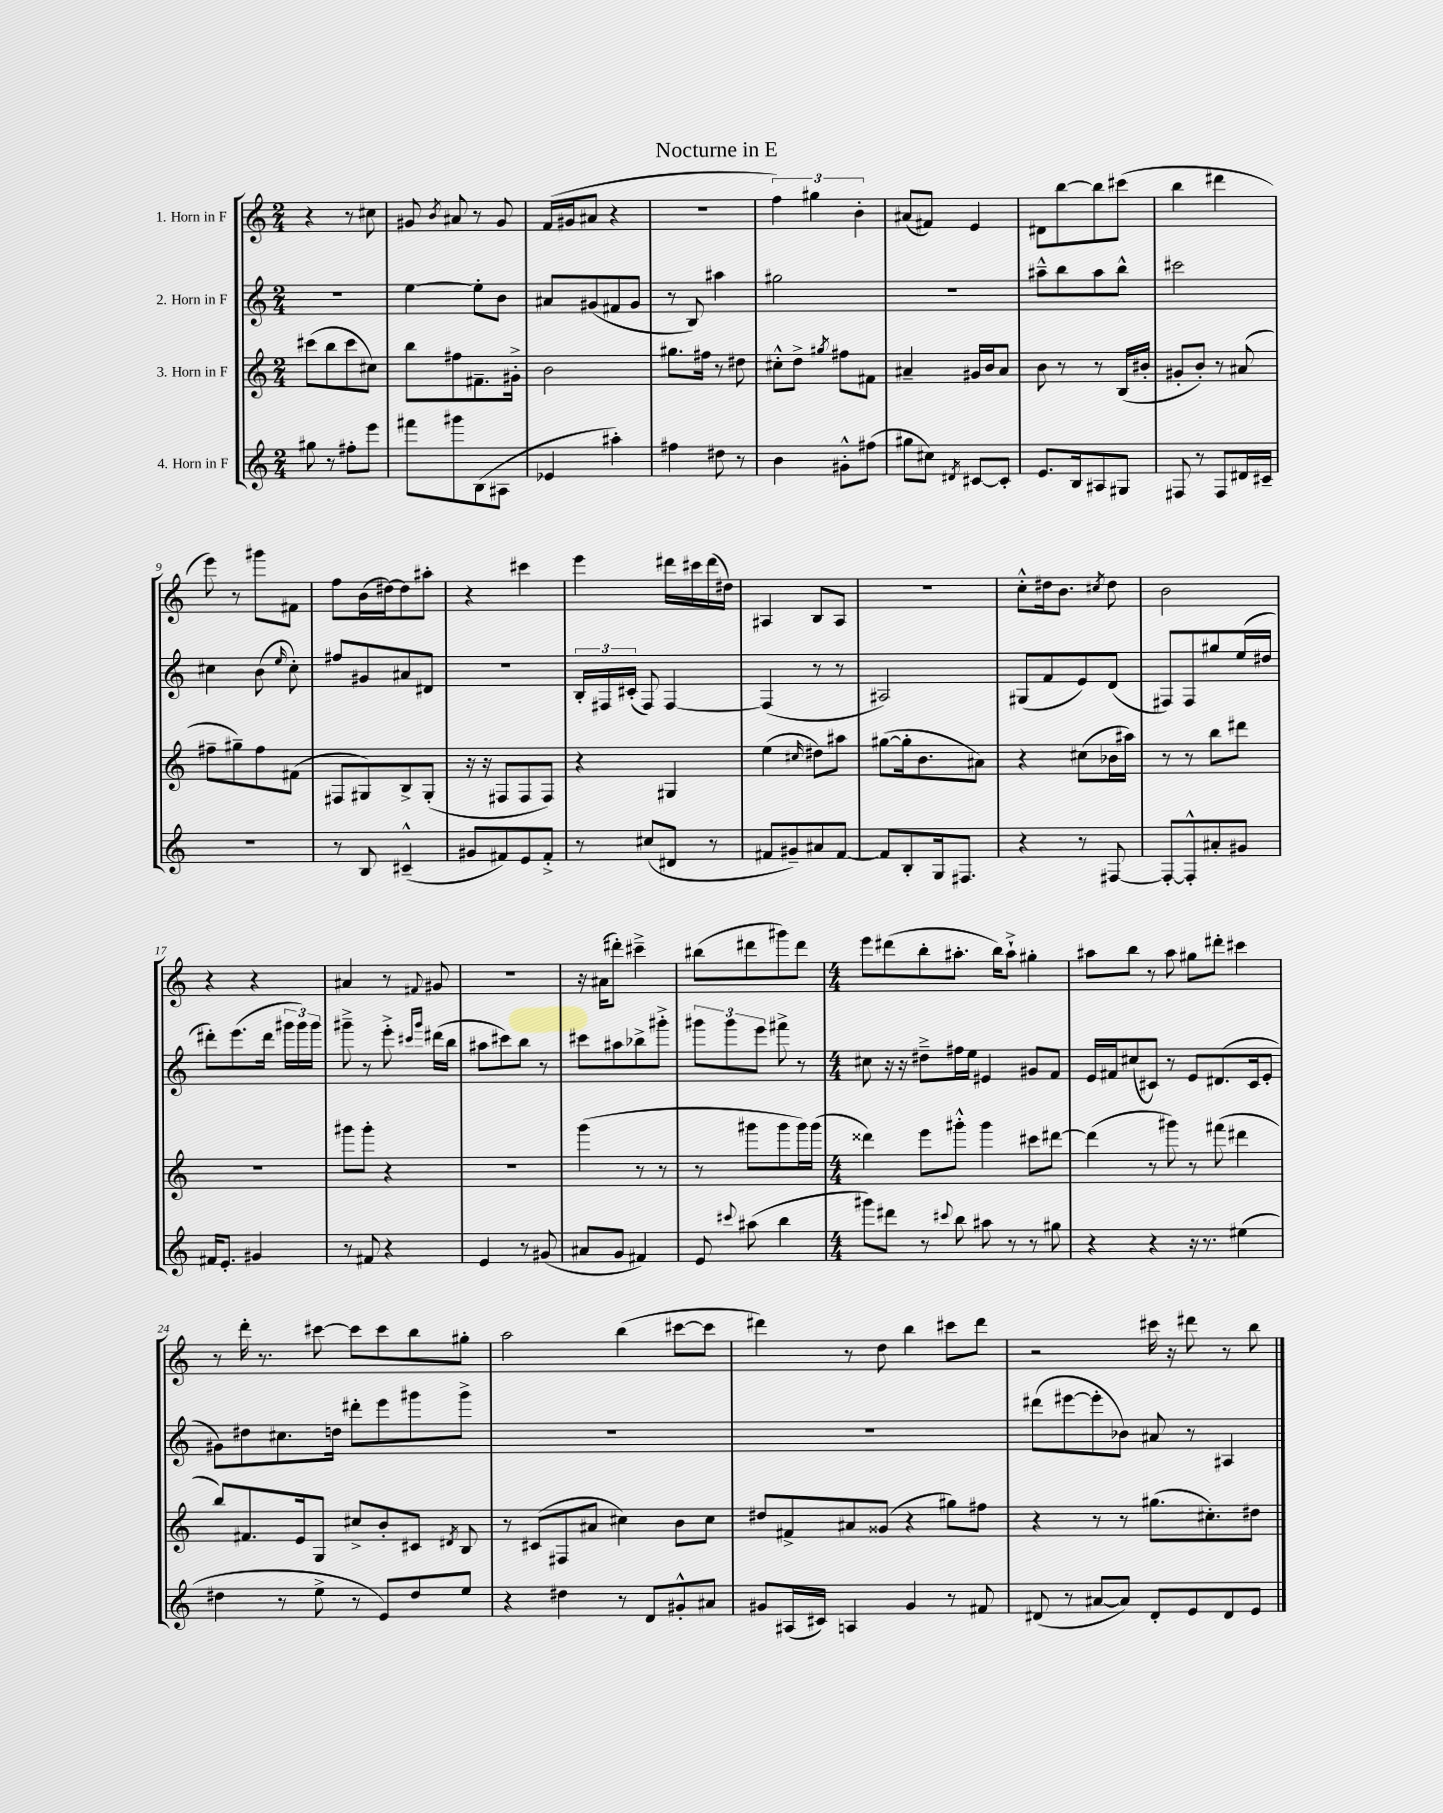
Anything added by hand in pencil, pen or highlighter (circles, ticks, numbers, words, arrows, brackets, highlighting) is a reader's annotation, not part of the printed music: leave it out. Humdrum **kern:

**kern	**kern	**kern	**kern
*part4	*part3	*part2	*part1
*staff4	*staff3	*staff2	*staff1
*I"4. Horn in F	*I"3. Horn in F	*I"2. Horn in F	*I"1. Horn in F
*clefG2	*clefG2	*clefG2	*clefG2
*k[]	*k[]	*k[]	*k[]
*M2/4	*M2/4	*M2/4	*M2/4
=1	=1	=1	=1
8gg#X\	(8ccc#X\L	2r	4r
8r	8bb\	.	.
8ff#X'\L	8ccc#\	.	8r
8eee\J	8cc#X\J)	.	8cc#X\
=2	=2	=2	=2
8fff#X\L	8bb\L	[4ee\	8g#X/
.	.	.	8qb/
8ggg#X\	8ff#X\	.	8a#X/
(8B\	8.f#X~\	8ee'\L]	8r
8A#X\J	.	8b\J	8g#/
.	16g#X'^\Jk	.	.
=3	=3	=3	=3
4e-X/	2b\	8a#X/L	(16f/LL
.	.	.	16g#X/J
.	.	(8g#X/	8a#X/J
4aa#X'\)	.	8f#X/	4r
.	.	8g#/J	.
=4	=4	=4	=4
4ff#X\	8.gg#X\L	8r	2r
.	.	8B/)	.
.	16ff#X\Jk	.	.
8dd#X\	8r	4aa#X\	.
8r	8dd#X\	.	.
=5	=5	=5	=5
4b\	8cc#X'^^\L	2gg#X\	6ff\)
.	8dd^\J	.	.
.	.	.	6gg#X\
.	8qgg#X/	.	.
8g#X'^^\L	8ff#X\L	.	.
.	.	.	6b'\
(8ff#X\J	8f#X\J	.	.
=6	=6	=6	=6
8gg#X\L	4a#X~/	2r	(8a#X/L
8cc#X\J)	.	.	8f#X/J)
8qd#X/	.	.	.
[8c#X/L	16g#X/LL	.	4e/
.	16b/J	.	.
8c#'/J]	8a#/J	.	.
=7	=7	=7	=7
8.e/L	8b\	8aa#X~^^\L	8d#X\L
.	8r	8bb\	[8bb\
16B/k	.	.	.
8A#X/	8r	8aa#\	8bb\]
8G#X/J	(16B/LL	8bb^^\J	(8ccc#X\J
.	16b#X'/JJ	.	.
=8	=8	=8	=8
8F#X/	8g#X'/L	2ccc#X\	4bb\
8r	8b'/J)	.	.
8F#/L	8r	.	4ddd#X\
16d#X/L	(8a#X/	.	.
16c#X~/JJ	.	.	.
!!LO:LB:g=z
=9	=9	=9	=9
2r	8ff#X~\L	4cc#X\	8eee\)
.	8gg#X~\)	.	8r
.	8ff#\	(8b\	8ggg#X\L
.	.	16qqee/	.
.	(8f#X\J	8cc#'\)	8f#X\J
=10	=10	=10	=10
8r	8F#X/L	8ff#X/L	8ff\L
8B/	8G#X/)	8g#X/	(16b\L
.	.	.	[16dd#X\J)
(4c#X~^^/	8B^/	8a#X/	8dd#\]
.	(8G#'/J	8d#X/J	8aa#X'\J
=11	=11	=11	=11
8g#X/L	16r	2r	4r
.	16r	.	.
8f#X/)	8F#X/L	.	.
8e/	8F#/	.	4ccc#X\
8f#'^/J	8F#/J)	.	.
=12	=12	=12	=12
8r	4r	24B'/LL	4eee\
.	.	24F#X/	.
.	.	(24c#X'/JJ	.
(8cc#X/L	.	8F#/)	.
8d#X/J	4G#X/	[4F#/	16ddd#X\LL
.	.	.	16ccc#X\
8r	.	.	(16ddd#\
.	.	.	16dd#X\JJ)
=13	=13	=13	=13
8f#X/L	(4ee\	(4F#/]	4A#X/
8g#X~/)	.	.	.
.	16qqcc#X/	.	.
8a#X/	8dd#X\L)	8r	8B/L
[8f#/J	8aa#X\J	8r	8A#/J
=14	=14	=14	=14
8f#/L]	([8gg#X\L	2A#X/)	2r
8B'/	16gg#'\k]	.	.
.	8.b\	.	.
16G/k	.	.	.
8.F#X/J	.	.	.
.	8a#X\J)	.	.
=15	=15	=15	=15
4r	4r	(8G#X/L	8cc'^^\L
.	.	8f/	16dd#X\k
.	.	.	8.b\J
8r	(8cc#X\L	8e/)	.
.	.	.	8qcc#X/
[8F#X/	16b-X\L	(8d/J	8dd#\
.	16aa#X\JJ)	.	.
=16	=16	=16	=16
8F#'/L_	8r	8F#X/L)	2b\
8F#'^^/]	8r	8F#/	.
8a#X'/	8bb\L	8gg#X/	.
8g#X/J	8ddd#X\J	(16ee/L	.
.	.	16dd#X/JJ	.
!!LO:LB:g=z
=17	=17	=17	=17
16f#X/KL	2r	8ddd#X'\L)	4r
8.e'/J	.	.	.
.	.	(8.eee\	.
4g#X/	.	.	4r
.	.	16ddd#\Jk	.
.	.	24ggg#X\LL	.
.	.	24ggg#\)	.
.	.	24ggg#\JJ	.
=18	=18	=18	=18
8r	8ggg#X\L	8ggg#X~^\	4a#X/
8f#X/	8ggg#'\J	8r	.
4r	4r	8eee'^\	8r
.	.	16qqccc#X/LL	.
.	.	16qqggg#/JJ	8qqf#X/
.	.	(16ddd#X\LL	8g#X/
.	.	16bb\JJ	.
=19	=19	=19	=19
4e/	2r	8aa#X\L	2r
.	.	8ccc#X\)	.
8r	.	8bb\J	.
(8g#X/	.	8r	.
=20	=20	=20	=20
8a#X/L	(4ggg\	8ccc#X\L	16r
.	.	.	(16a#X\KL
8g/J	.	8aa#X\	8ddd#X'\J)
4f#X/)	8r	8bb-X^\	4ccc#X~^\
.	8r	8ggg#X'^\J	.
=21	=21	=21	=21
8e/	8r	12ggg#X\L	(8bb#X\L
.	.	12ggg#\	.
8qqccc#X/	.	.	.
(8aa#X\	8ggg#X\L	.	8ddd#X\
.	.	12eee\J	.
4bb\	8ggg#\	8fff#X^\	8ggg#X\)
.	16ggg#\L)	8r	8ddd#\J
.	(16ggg#\JJ	.	.
=22	=22	=22	=22
*M4/4	*M4/4	*M4/4	*M4/4
8ggg#X\L)	4ddd##X\)	8cc#X\	8eee\L
8ddd#X\J	.	16r	(8ddd#X\
.	.	16r	.
8r	8eee\L	8dd#X~^\L	8bb'\
8qqccc#X/	.	.	.
8bb\	8ggg#X'^^\J	16ff#X\L	8.aa#X'\J
.	.	16ee\JJ	.
8aa#X\	4ggg#\	4e#X/	.
.	.	.	16bb\KL)
8r	.	.	8aa#`^\J
8r	8ccc#X\L	8g#X/L	4gg#X'\
8gg#X\	[8ddd#X\J	8f/J	.
=23	=23	=23	=23
4r	(4ddd#\]	16e/LL	8aa#X\L
.	.	16f#X/J	.
.	.	(8cc#X/	8bb\J
4r	8r	8c#X/J)	8r
.	8ggg#X\)	8r	8aa#\
16r	8r	8e/L	8gg#X\L
8.r	.	.	.
.	(8fff#X\	(8.d#X/	8ddd#X'\J
(4ee#X\	4ddd#X\	.	4ccc#X\
.	.	16c#/k	.
.	.	8e'/J	.
!!LO:LB:g=z
=24	=24	=24	=24
4dd#X\	8bb/L)	8g#X\L)	8r
.	8.f#X/	8dd#X\	16ddd'\
.	.	.	8.r
8r	.	8.cc#X\	.
.	16e/k	.	.
8ee^\	8G/J	.	[8ccc#X\
.	.	16ddn\Jk	.
8r	8cc#X^/L	8ddd#X'\L	8ccc#\L]
8e/L)	8b'/	8eee\	8ccc#\
8dd#/	8c#X/J	8ggg#X\	8bb\
.	8qd#X/	.	.
8ee/J	8B/	8ggg#^\J	8gg#X'\J
=25	=25	=25	=25
4r	8r	1r	2aa\
.	(8c#X/L	.	.
4dd#X\	8F#X/	.	.
.	8a#X/J	.	.
8r	4cc#X\)	.	(4bb\
8d/L	.	.	.
8g#X'^^/	8b\L	.	[8ccc#X\L
8a#X/J	8cc#\J	.	8ccc#\J]
=26	=26	=26	=26
8g#X/L	8dd#X/L	1r	4ddd#X\)
(16A#X/L	8f#X^/	.	.
16c#X/JJ)	.	.	.
4An/	8a#X/	.	8r
.	(8g##X/J	.	8dd\
4g#/	4r	.	4bb\
8r	8gg#X\L)	.	8ccc#X\L
8f#X/	8ff#X\J	.	8ddd#\J
=27	=27	=27	=27
(8d#X/	4r	(8ddd#X\L	2r
8r	.	[8eee#X\	.
[8a#X/L	8r	8eee#'\]	.
8a#/J])	8r	8b-X\J)	.
8d#'/L	(8.gg#X\L	8a#X/	16ccc#X\
.	.	.	16r
8e/	.	8r	8ddd#X\
.	8.cc#X'\)	.	.
8d#/	.	4A#X/	8r
8e/J	8dd#X\J	.	8bb\
==	==	==	==
*-	*-	*-	*-
